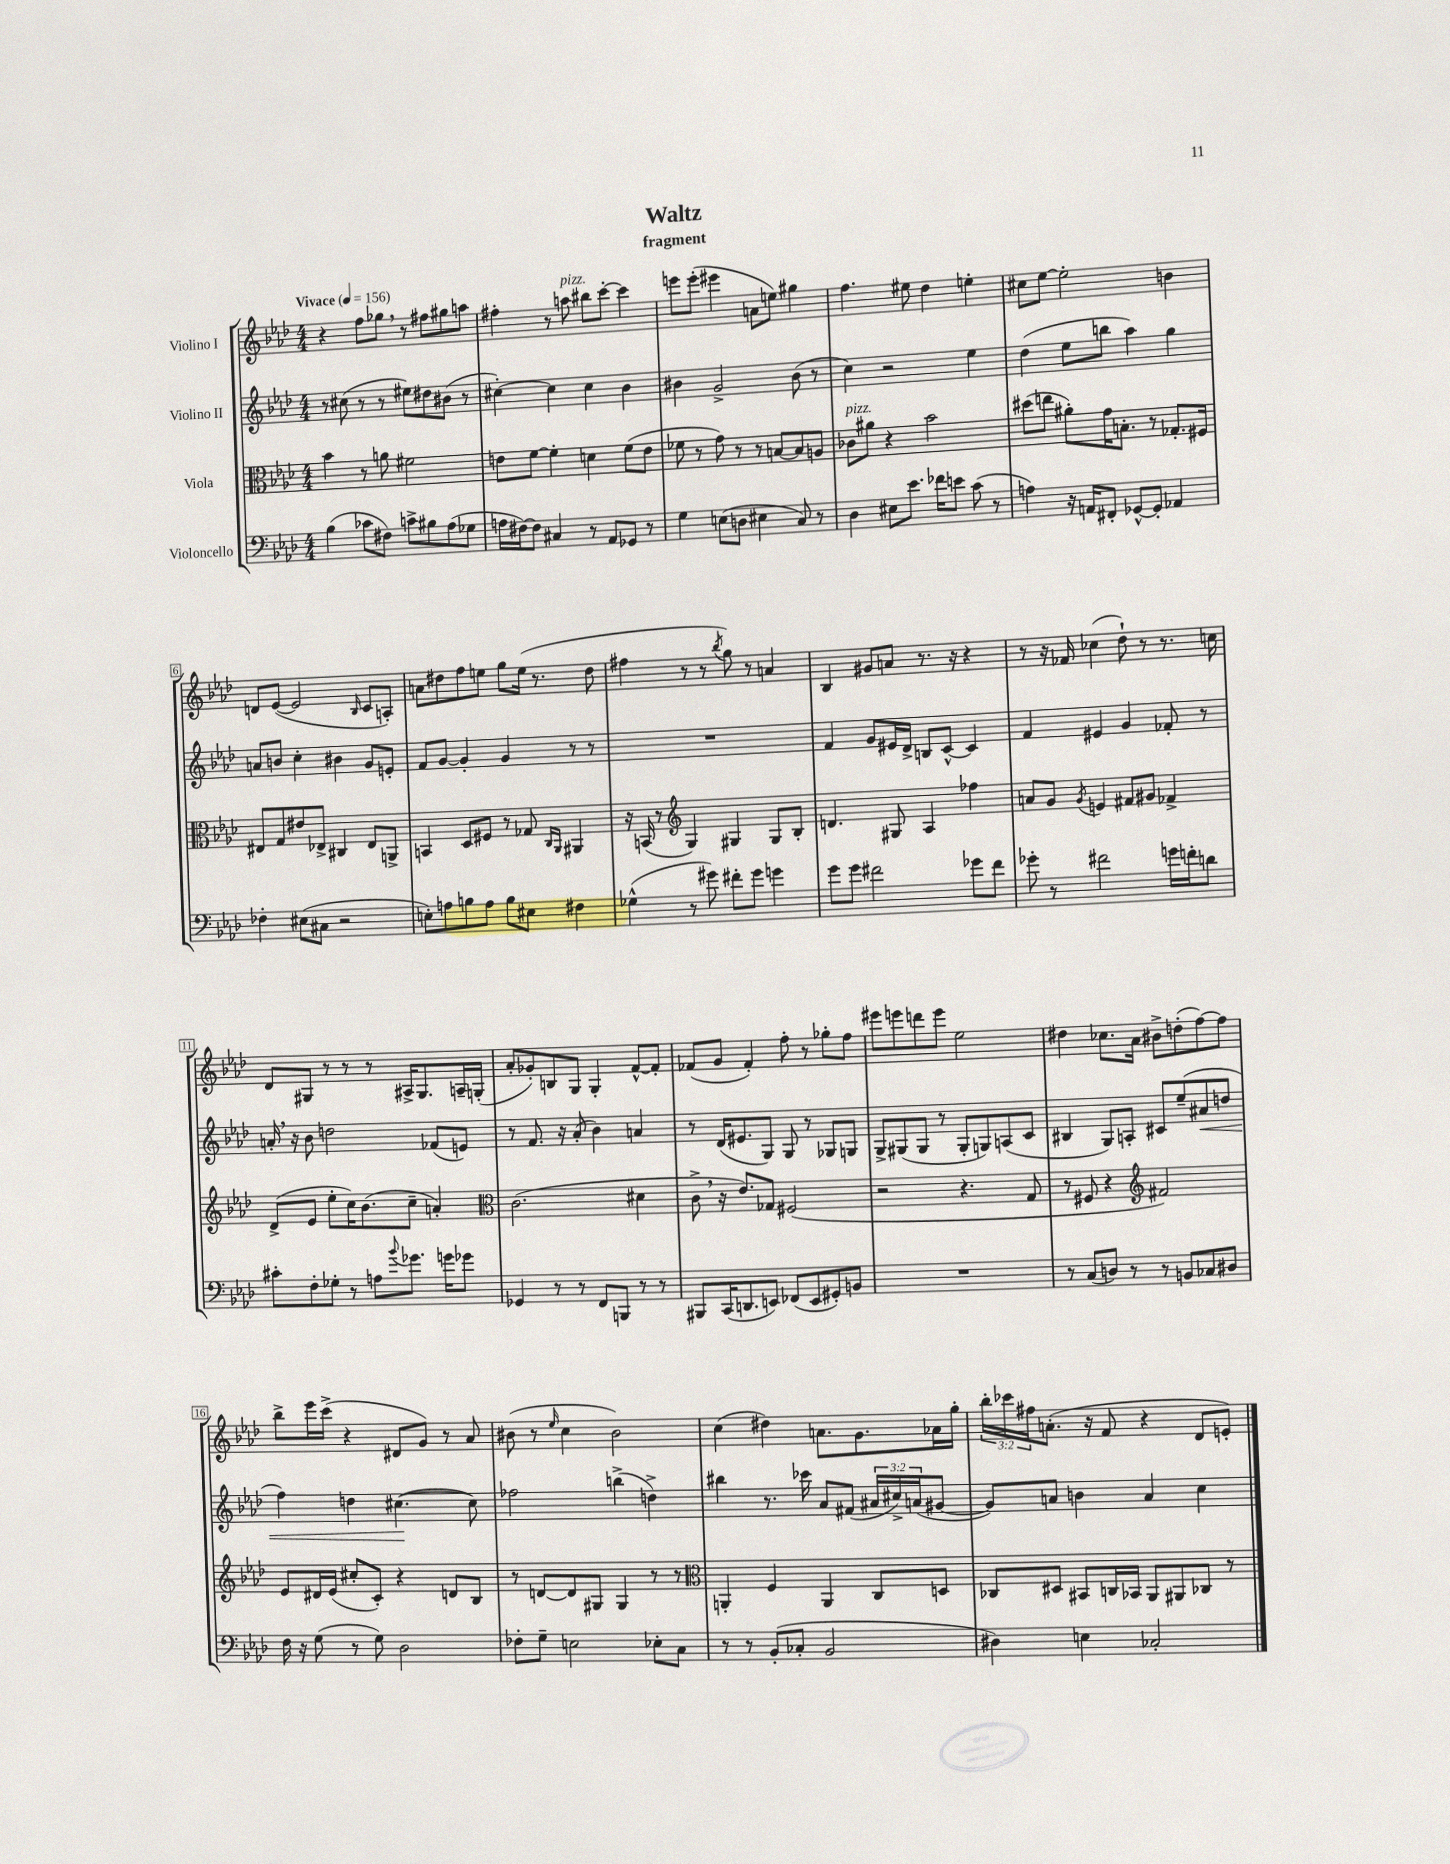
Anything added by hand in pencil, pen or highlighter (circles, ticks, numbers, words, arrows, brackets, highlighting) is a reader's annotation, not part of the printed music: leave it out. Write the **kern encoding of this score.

**kern	**kern	**kern	**kern
*staff4	*staff3	*staff2	*staff1
*clefF4	*clefC3	*clefG2	*clefG2
*k[b-e-a-d-]	*k[b-e-a-d-]	*k[b-e-a-d-]	*k[b-e-a-d-]
*M4/4	*M4/4	*M4/4	*M4/4
*MM156	*MM156	*MM156	*MM156
(4B-	4b-	8r	4r
.	.	(8cc#	.
8c-	8r	8r	8ff
8F#)	8a	8r	8gg-
8c^	2f#	8ee#)	8r
8B#	.	8dd#	8ff#
(8A-	.	(8b#	8gg#
8G-	.	8r	8aa
=	=	=	=
16A	8e	[4cc#')	4ff#'
[16F#)	.	.	.
8F#]	[8f	.	.
4C#	4f']	4cc#]	8r
.	.	.	8aa
8r	4d	4cc#	8bb#
8AA-	.	.	[8ccc'
8GG-	(8f	4b-	4ccc]
8r	8e	.	.
=	=	=	=
4G	8f-	4b#	8eee
.	8r	.	(8eee'
(8E	8g)	2g^	4eee#
8D	8r	.	.
4E#	8r	.	8a
.	[8B	.	8ee)
8C)	8B]	(8b#	4gg#
8r	8A	8r	.
=	=	=	=
4D-	8c-	4cc)	4.ff
.	8a#	.	.
8E#	4r	2r	.
8.e-	.	.	8ee#
.	2b-	.	4dd-
16f-	.	.	.
8e	.	.	.
(8c	.	4ee-	4ee'
8r	.	.	.
=	=	=	=
4A)	(8dd#	(4dd-	8cc#
.	8ee	.	[8ee-
16r	8a#')	8ee-	2ee-']
16AA	.	.	.
8FF#'	16g	8bb	.
.	8.B'	.	.
[8GG-^^	.	4aa-)	.
8GG-']	8r	.	.
4AA-	8.G-'	4gg	4b
.	16F#	.	.
=	=	=	=
4F-'	8E#	8a	8d
.	8G	8b	([8e-
(8E#	8e#	4cc'	2e-]
8C#	8E-^	.	.
2r	4C#	4b#	.
.	.	.	16qqB-
.	8E-	8g	8c
.	8AA^	8e'	8A')
=	=	=	=
8E')	4BB	8f	8a
8A	.	[8g	8dd#
8B	8D-	4g']	8ff
8A	8F#	.	8ee
8B	8r	4g	8gg
8E#	8G-	.	(16ee
.	.	.	8.r
.	16qqC	.	.
.	16qqAA-	.	.
4F#	4AA#	8r	.
.	.	8r	8dd#
=	=	=	=
(4G-^^	16r	1r	4ff#
.	(16BB	.	.
.	8r	.	.
*	*clefG2	*	*
8r	4G)	.	8r
8g#)	.	.	8r
.	.	.	8qbb-
8f#'	4G#	.	8gg)
8g#	.	.	8r
4g	8G#	.	4a
.	8B-'	.	.
=	=	=	=
8g	4.d	4f	4B-
8g	.	.	.
2f#	.	8g	8g#
.	8G#	16e#	8a
.	.	16d-^	.
.	4A-	8B	8.r
.	.	[8c^^	.
.	.	.	16r
8g-	4ff-	4c]	4r
8f#	.	.	.
=	=	=	=
8g-'	8a	4f	8r
8r	8g	.	16r
.	.	.	16f-
.	8qg	.	.
2f#	4e	4e#	(4cc-
.	8f#	4g	8dd-`)
.	8g#	.	8r
16g	4f-^	8f-'	8.r
16f'	.	.	.
8d	.	8r	.
.	.	.	16cc
=	=	=	=
8c#'	(8d-^	16a'	8d-
.	.	16r	.
8F'	8e-	8b-	8G#
8G-'	8ee-'	2dd	8r
8r	16cc)	.	8r
.	(8.b-	.	.
8A	.	.	8r
8qqb-	.	.	.
8.g-	8cc~	.	16A#^
.	.	.	8.G#
.	4a')	(8f-	.
16g	.	.	.
8g-	.	8e)	16A~
.	.	.	(16G'
=	=	=	=
*	*clefC3	*	*
4GG-	(2.c	8r	8a-'
.	.	8.f	8g-')
8r	.	.	8B
.	.	16r	.
8r	.	(8a-'	8G
8FF	.	4b-)	4G'
8BBB	.	.	.
8r	4d#	4a	[8f^^
8r	.	.	8f']
=	=	=	=
8BBB#	8c^	8r	(8f-
(16CC	16r	(16d-	8g
8.DD	8.e-)	8.e#	.
.	.	.	4f-')
8EE)	8G-	8G)	.
(8FF-	(2F#	8G	8ff'
8EE	.	8r	8r
8GG#')	.	8G-	8gg-'
8BB	.	8G	8ff
=	=	=	=
1r	2r	8G^	8eee#
.	.	(8G#	8eee
.	.	8G#	8ddd
.	.	8r	8eee
.	4.r	8G#'	2ee-
.	.	8G)	.
.	.	(8A	.
.	8G	8c	.
=	=	=	=
8r	8r	4B#	4dd#
(8C	8F#	.	.
8D)	4r	8G)	8.cc-
8r	.	8A'	.
.	.	.	16a-
*	*clefG2	*	*
8r	2f#)	8c#	8b#^
8BB	.	(8ee-~	(8dd'
8C-	.	8a#	[8ff)
8D#	.	8dd	8ff]
=	=	=	=
16F	8e-	4ff)	8bb-^
16r	.	.	.
(8G	16d#	.	16eee-
.	(16e-	.	(16ccc^
8r	8cc#'	4dd	4r
8G)	8c')	.	.
2D-	4r	([4.cc#	8d#
.	.	.	8g)
.	8d	.	8r
.	8B-	8cc#])	8a-
=	=	=	=
8F-'	8r	2ff-	(8b#
8G~	[8d	.	8r
.	.	.	16qqee-
2E	8d]	.	4cc
.	8G#	.	.
.	4G#	(4bb^	2b#)
8E-'	8r	4dd^)	.
8C	8r	.	.
=	=	=	=
*	*clefC3	*	*
8r	4AA'	4bb#	(4cc
8r	.	.	.
(8BB-'	4F	8.r	4dd#)
8C-'	.	.	.
.	.	16ccc-	.
2BB-	4AA	8a-	8.a
.	.	(8f#	.
.	.	.	8.g
.	8C	24a#	.
.	.	24cc#^)	.
.	.	(24a	.
.	8D	[8g#	16a-
.	.	.	16gg'
=	=	=	=
4D#)	8C-	8g#])	24bb-'
.	.	.	24ccc-
.	.	.	24ff#
.	8D#	8a	(8.a'
4E	8BB#	4b	.
.	.	.	16r
.	16C	.	8f
.	16BB-	.	.
2C-'	8AA-	4a	4r
.	8AA#	.	.
.	8C-	4cc	8d-
.	8r	.	8e')
==	==	==	==
*-	*-	*-	*-
